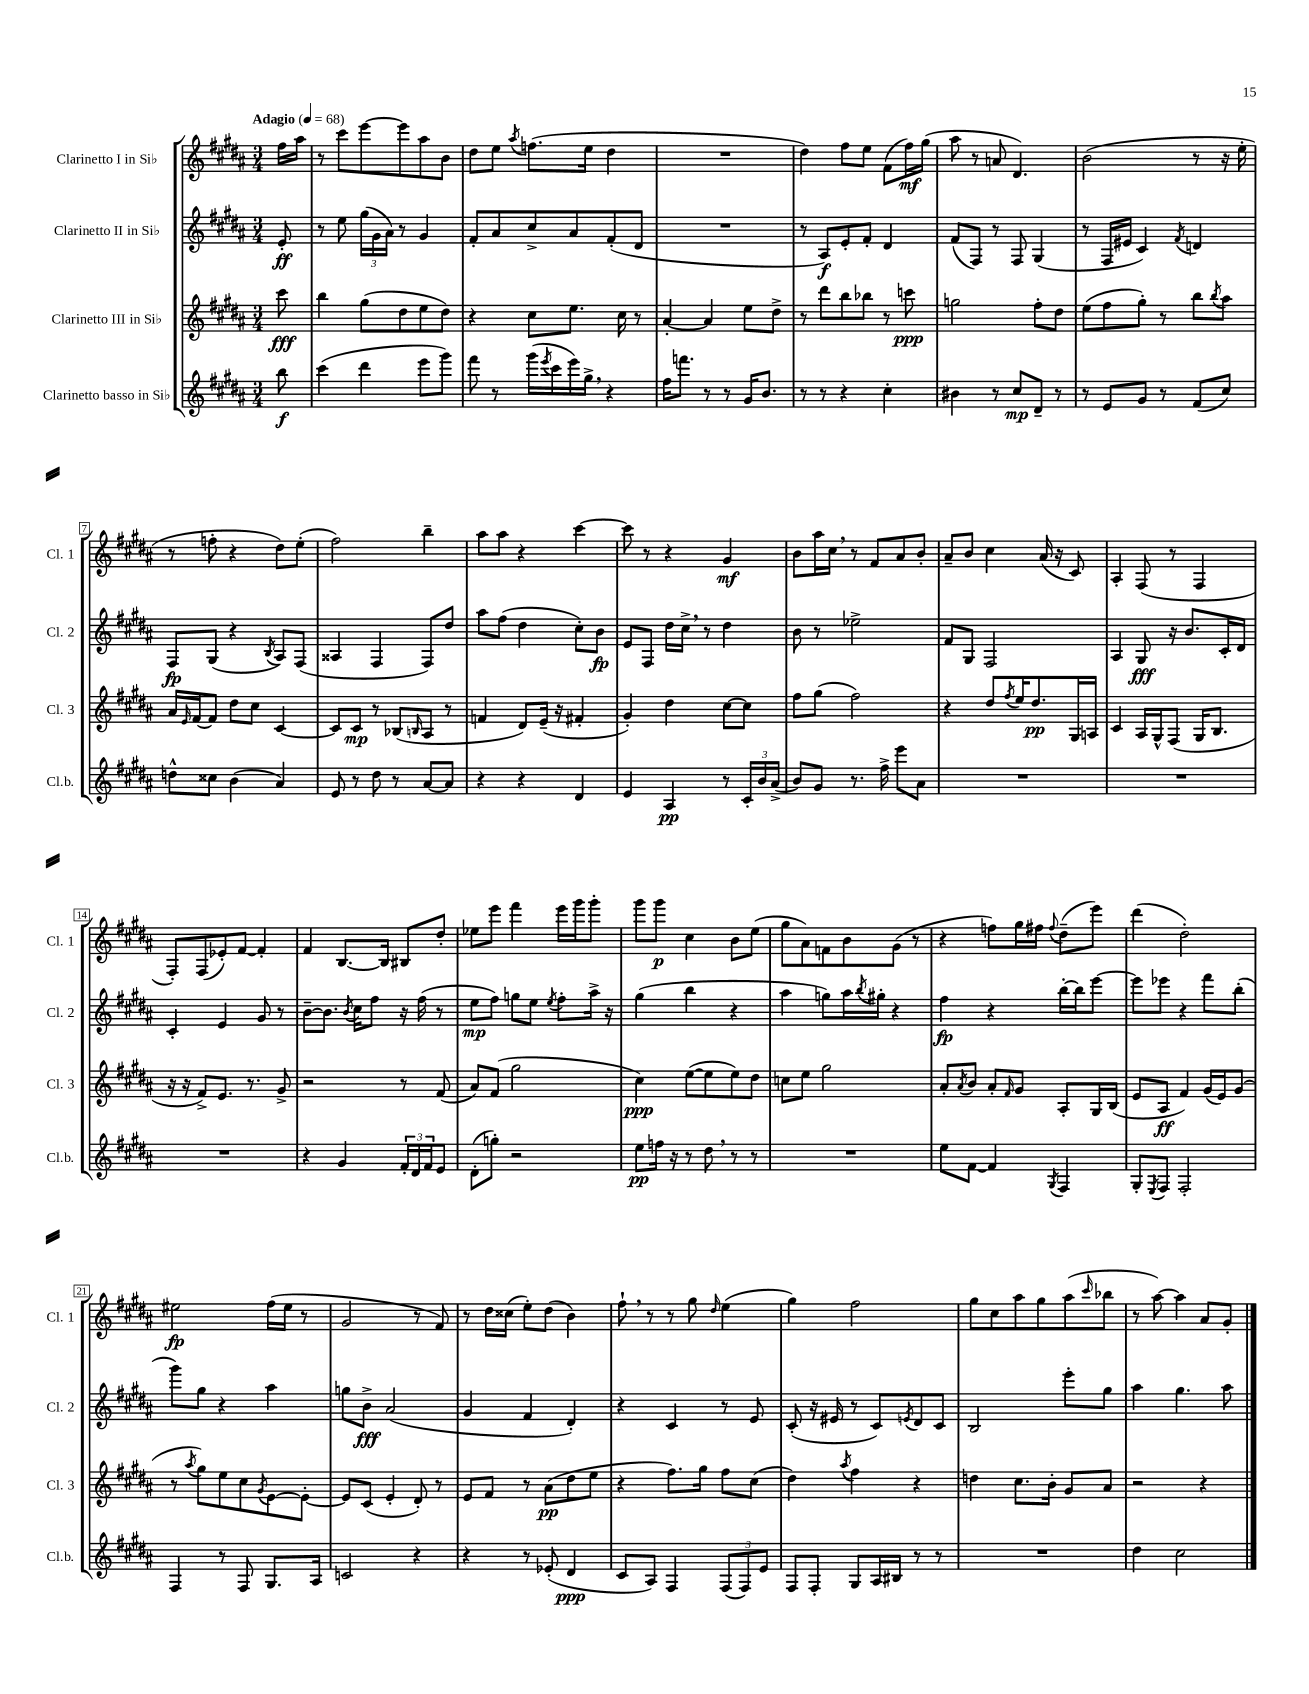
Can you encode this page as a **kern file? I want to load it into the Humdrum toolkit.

**kern	**dynam	**kern	**dynam	**kern	**dynam	**kern	**dynam
*part4	*part4	*part3	*part3	*part2	*part2	*part1	*part1
*staff4	*staff4	*staff3	*staff3	*staff2	*staff2	*staff1	*staff1
*I"Clarinetto basso in Si♭	*	*I"Clarinetto III in Si♭	*	*I"Clarinetto II in Si♭	*	*I"Clarinetto I in Si♭	*
*I'Cl.b.	*	*I'Cl. 3	*	*I'Cl. 2	*	*I'Cl. 1	*
*clefG2	*	*clefG2	*	*clefG2	*	*clefG2	*
*k[f#c#g#d#a#]	*	*k[f#c#g#d#a#]	*	*k[f#c#g#d#a#]	*	*k[f#c#g#d#a#]	*
*M3/4	*	*M3/4	*	*M3/4	*	*M3/4	*
*MM68	*	*MM68	*	*MM68	*	*MM68	*
=	=	=	=	=	=	=	=
!	!	!	!	!	!	!LO:TX:a:B:t=Adagio	!
8bb\	f	8ccc#\	fff	8e'/	ff	16ff#\LL	.
.	.	.	.	.	.	16aa#\JJ	.
=1	=1	=1	=1	=1	=1	=1	=1
(4ccc#\	.	4bb\	.	8r	.	8r	.
.	.	.	.	8ee\	.	8ccc#\L	.
4ddd#\	.	(8gg#\L	.	(24gg#\LL	.	[8eee\	.
.	.	.	.	24g#\	.	.	.
.	.	.	.	24a#\JJ)	.	.	.
.	.	8dd#\	.	8r	.	8eee\]	.
8eee\L	.	8ee\	.	4g#/	.	8aa#\	.
8ggg#\J)	.	8dd#\J)	.	.	.	8b\J	.
=2	=2	=2	=2	=2	=2	=2	=2
8fff#\	.	4r	.	8f#'/L	.	8dd#\L	.
8r	.	.	.	8a#/	.	8ee\J	.
.	.	.	.	.	.	8qaa#/	.
(16ggg#\LL	.	8cc#\L	.	8cc#^/	.	(8.ffn\L	.
8qeee/	.	.	.	.	.	.	.
16ccc#\	.	.	.	.	.	.	.
16eee\)	.	8.ee\J	.	8a#/	.	.	.
16gg#^,\JJ	.	.	.	.	.	16ee\Jk	.
4r	.	.	.	(8f#'/	.	4dd#\	.
.	.	16cc#\	.	.	.	.	.
.	.	8r	.	8d#/J	.	.	.
=3	=3	=3	=3	=3	=3	=3	=3
16ff#\KL	.	[4a#'/	.	2.r	.	2.r	.
8.fffn\J	.	.	.	.	.	.	.
8r	.	4a#/]	.	.	.	.	.
8r	.	.	.	.	.	.	.
16g#/KL	.	8ee\L	.	.	.	.	.
8.b/J	.	.	.	.	.	.	.
.	.	8dd#^\J	.	.	.	.	.
=4	=4	=4	=4	=4	=4	=4	=4
8r	.	8r	.	8r	.	4dd#\)	.
8r	.	8ddd#\L	.	8A#/L)	f	.	.
4r	.	8bb\	.	8e'/	.	8ff#\L	.
.	.	8bb-X\J	.	8f#'/J	.	8ee\J	.
4cc#'\	.	8r	.	4d#/	.	(8f#\L	.
.	.	8cccn\	ppp	.	.	16ff#\L)	mf
.	.	.	.	.	.	(16gg#\JJ	.
=5	=5	=5	=5	=5	=5	=5	=5
4b#X\	.	2ggn\	.	(8f#/L	.	8aa#\	.
.	.	.	.	8F#/J)	.	8r	.
8r	.	.	.	8r	.	8an/	.
8cc#/L	mp	.	.	8F#/	.	4.d#/)	.
8d#~/J	.	8ff#'\L	.	(4G#/	.	.	.
8r	.	8dd#\J	.	.	.	.	.
=6	=6	=6	=6	=6	=6	=6	=6
8r	.	(8ee\L	.	8r	.	(2b\	.
8e/L	.	8ff#\	.	16F#/LL	.	.	.
.	.	.	.	16e#X/JJ	.	.	.
8g#/J	.	8gg#'\J)	.	4c#/)	.	.	.
8r	.	8r	.	.	.	.	.
.	.	.	.	8qf#/	.	.	.
(8f#/L	.	8bb\L	.	4dn/	.	8r	.
.	.	8qbb/	.	.	.	.	.
8cc#/J)	.	8aa#\J	.	.	.	16r	.
.	.	.	.	.	.	16ee'\	.
!!LO:LB:g=z
=7	=7	=7	=7	=7	=7	=7	=7
8ddn^^\L	.	16a#/LL	.	8F#/L	fp	8r	.
.	.	16qqe/	.	.	.	.	.
.	.	[16f#/J	.	.	.	.	.
8cc##X\J	.	8f#/J]	.	(8G#/J	.	8ffn'\	.
(4b\	.	8dd#\L	.	4r	.	4r	.
.	.	8cc#\J	.	.	.	.	.
.	.	.	.	8qB/	.	.	.
4a#/)	.	[4c#/	.	8A#/L)	.	8dd#\L)	.
.	.	.	.	(8F#/J	.	(8ee'\J	.
=8	=8	=8	=8	=8	=8	=8	=8
8e/	.	8c#/L]	.	4A##X/	.	2ff#\)	.
8r	.	8c#/J	mp	.	.	.	.
8dd#\	.	8r	.	4F#/	.	.	.
8r	.	(8B-X/L	.	.	.	.	.
.	.	16qqBn/	.	.	.	.	.
[8a#/L	.	8A#/J	.	8F#/L)	.	4bb~\	.
8a#/J]	.	8r	.	8dd#/J	.	.	.
=9	=9	=9	=9	=9	=9	=9	=9
4r	.	4fn/	.	8aa#\L	.	8aa#\L	.
.	.	.	.	(8ff#\J	.	8aa#\J	.
4r	.	8d#/L)	.	4dd#\	.	4r	.
.	.	(16e~/Jk	.	.	.	.	.
.	.	16r	.	.	.	.	.
4d#/	.	4f#X'/	.	8cc#'\L)	.	[4ccc#\	.
.	.	.	.	8b\J	fp	.	.
=10	=10	=10	=10	=10	=10	=10	=10
4e/	.	4g#'/)	.	8e/L	.	8ccc#\]	.
.	.	.	.	8F#/J	.	8r	.
4A#/	pp	4dd#\	.	16dd#\LL	.	4r	.
.	.	.	.	16cc#^,\JJ	.	.	.
.	.	.	.	8r	.	.	.
8r	.	[8cc#\L	.	4dd#\	.	4g#/	mf
24c#'/LL	.	8cc#\J]	.	.	.	.	.
24b/	.	.	.	.	.	.	.
(24a#^/JJ	.	.	.	.	.	.	.
=11	=11	=11	=11	=11	=11	=11	=11
8b/L)	.	8ff#\L	.	8b\	.	8b\L	.
8g#/J	.	(8gg#\J	.	8r	.	16aa#\L	.
.	.	.	.	.	.	16cc#,\JJ	.
8.r	.	2ff#\)	.	2ee-X^\	.	8r	.
.	.	.	.	.	.	8f#/L	.
16ff#^\	.	.	.	.	.	.	.
8eee\L	.	.	.	.	.	8a#/	.
8a#\J	.	.	.	.	.	8b'/J	.
=12	=12	=12	=12	=12	=12	=12	=12
2.r	.	4r	.	8f#/L	.	8a#~/L	.
.	.	.	.	8G#/J	.	8b/J	.
.	.	8dd#/L	.	2F#/	.	4cc#\	.
.	.	8qff#/	.	.	.	.	.
.	.	16ee/K	.	.	.	.	.
.	.	8.dd#/	pp	.	.	.	.
.	.	.	.	.	.	(16a#/	.
.	.	.	.	.	.	16r	.
.	.	16G#/L	.	.	.	8c#/)	.
.	.	16An/JJ	.	.	.	.	.
=13	=13	=13	=13	=13	=13	=13	=13
2.r	.	4c#/	.	4A#/	.	4A#'/	.
.	.	16A#/LL	.	8G#/	fff	(8F#/	.
.	.	16G#^^/J	.	.	.	.	.
.	.	(8F#/J	.	16r	.	8r	.
.	.	.	.	8.b/L	.	.	.
.	.	16G#/KL	.	.	.	4F#/	.
.	.	8.B/J	.	.	.	.	.
.	.	.	.	16c#'/L	.	.	.
.	.	.	.	16d#/JJ	.	.	.
!!LO:LB:g=z
=14	=14	=14	=14	=14	=14	=14	=14
2.r	.	16r	.	4c#'/	.	8F#'/L)	.
.	.	16r	.	.	.	.	.
.	.	8f#^/L)	.	.	.	(8F#/	.
.	.	8.e/J	.	4e/	.	8e-X'/)	.
.	.	.	.	.	.	[8f#/J	.
.	.	8.r	.	.	.	.	.
.	.	.	.	8g#/	.	4f#'/]	.
.	.	8g#^/	.	8r	.	.	.
=15	=15	=15	=15	=15	=15	=15	=15
4r	.	2r	.	[8b~\L	.	4f#/	.
.	.	.	.	8.b\J]	.	.	.
4g#/	.	.	.	.	.	[8.B/L	.
.	.	.	.	8qb/	.	.	.
.	.	.	.	16cc#\KL	.	.	.
.	.	.	.	8ff#\J	.	.	.
.	.	.	.	.	.	16B/Jk]	.
24f#'/LL	.	8r	.	16r	.	8B#X/L	.
24d#/	.	.	.	.	.	.	.
.	.	.	.	(16ff#\	.	.	.
24f#/J	.	.	.	.	.	.	.
8e/J	.	(8f#/	.	8r	.	8dd#'/J	.
=16	=16	=16	=16	=16	=16	=16	=16
(8d#'\L	.	8a#/L)	.	8ee\L	mp	8ee-X\L	.
8ggn'\J)	.	(8f#/J	.	8ff#\J)	.	8eee\J	.
2r	.	2gg#\	.	8ggn\L	.	4fff#\	.
.	.	.	.	8ee\J	.	.	.
.	.	.	.	8qee/	.	.	.
.	.	.	.	8ff#'\L	.	16eee\LL	.
.	.	.	.	.	.	16ggg#\J	.
.	.	.	.	16aa#^\Jk	.	8ggg#'\J	.
.	.	.	.	16r	.	.	.
=17	=17	=17	=17	=17	=17	=17	=17
8ee\L	pp	4cc#\)	ppp	(4gg#\	.	8ggg#\L	.
16ffn\Jk	.	.	.	.	.	8ggg#\J	p
16r	.	.	.	.	.	.	.
8r	.	([8ee\L	.	4bb\	.	4cc#\	.
8dd#,\	.	8ee\]	.	.	.	.	.
8r	.	8ee\)	.	4r	.	8b\L	.
8r	.	8dd#\J	.	.	.	(8ee\J	.
=18	=18	=18	=18	=18	=18	=18	=18
2.r	.	8ccn\L	.	4aa#\	.	8gg#\L	.
.	.	8ee\J	.	.	.	8a#\)	.
.	.	2gg#\	.	8ggn\L)	.	8fn\	.
.	.	.	.	16aa#\L	.	8b\	.
.	.	.	.	8qbb/	.	.	.
.	.	.	.	16gg#X'\JJ	.	.	.
.	.	.	.	4r	.	(8g#\J	.
.	.	.	.	.	.	8r	.
=19	=19	=19	=19	=19	=19	=19	=19
8ee\L	.	8a#'/L	.	4ff#\	fp	4r	.
.	.	8qa#/	.	.	.	.	.
[8f#\J	.	8b/J	.	.	.	.	.
4f#/]	.	8a#'/L	.	4r	.	8ffn\L)	.
.	.	16qqf#/	.	.	.	.	.
.	.	8g#/J	.	.	.	16gg#\L	.
.	.	.	.	.	.	16ff#X\JJ	.
8qG#/	.	.	.	.	.	8qqff#/	.
4F#/	.	8A#'/L	.	[16bb'\LL	.	(8dd#~\L	.
.	.	.	.	16bb\J]	.	.	.
.	.	16G#/L	.	[8eee\J	.	8eee\J)	.
.	.	(16B/JJ	.	.	.	.	.
=20	=20	=20	=20	=20	=20	=20	=20
8G#'/L	.	8e/L	.	8eee\L]	.	(4ddd#\	.
8qE/	.	.	.	.	.	.	.
8F#/J	.	8A#/J	ff	8eee-X\J	.	.	.
2F#'/	.	4f#/)	.	4r	.	2dd#'\)	.
.	.	(16g#/LL	.	8fff#\L	.	.	.
.	.	16e/J)	.	.	.	.	.
.	.	(8g#/J	.	(8bb'\J	.	.	.
!!LO:LB:g=z
=21	=21	=21	=21	=21	=21	=21	=21
4F#/	.	8r	.	8ggg#\L)	.	2ee#X\	fp
.	.	8qaa#/	.	.	.	.	.
.	.	8gg#\L)	.	8gg#\J	.	.	.
8r	.	8ee\	.	4r	.	.	.
8F#/	.	8cc#\	.	.	.	.	.
.	.	8qg#/	.	.	.	.	.
8.G#/L	.	[8e\	.	4aa#\	.	(16ff#\LL	.
.	.	.	.	.	.	16ee#\JJ	.
.	.	8e'\J_	.	.	.	8r	.
16A#/Jk	.	.	.	.	.	.	.
=22	=22	=22	=22	=22	=22	=22	=22
2cn/	.	8e/L]	.	8ggn\L	.	2g#/	.
.	.	(8c#/J	.	8b^\J	fff	.	.
.	.	4e'/	.	(2a#/	.	.	.
4r	.	8d#'/)	.	.	.	8r	.
.	.	8r	.	.	.	8f#/)	.
=23	=23	=23	=23	=23	=23	=23	=23
4r	.	8e/L	.	4g#/	.	8r	.
.	.	8f#/J	.	.	.	16dd#\LL	.
.	.	.	.	.	.	(16cc##X\JJ	.
8r	.	8r	.	4f#/	.	8ee'\L)	.
(8e-X'/	.	(8a#\L	pp	.	.	(8dd#\J	.
4d#/	ppp	8dd#\	.	4d#'/)	.	4b\)	.
.	.	8ee\J	.	.	.	.	.
=24	=24	=24	=24	=24	=24	=24	=24
8c#/L	.	4r	.	4r	.	8ff#`,\	.
8A#/J)	.	.	.	.	.	8r	.
4F#/	.	8.ff#\L)	.	4c#/	.	8r	.
.	.	.	.	.	.	8gg#\	.
.	.	16gg#\Jk	.	.	.	.	.
.	.	.	.	.	.	16qqdd#/	.
(12F#/L	.	8ff#\L	.	8r	.	(4ee\	.
12F#/)	.	.	.	.	.	.	.
.	.	(8cc#\J	.	8e/	.	.	.
12e/J	.	.	.	.	.	.	.
=25	=25	=25	=25	=25	=25	=25	=25
8F#/L	.	4dd#\)	.	(8c#'/	.	4gg#\)	.
8F#'/J	.	.	.	16r	.	.	.
.	.	.	.	16e#X/	.	.	.
.	.	8qaa#/	.	.	.	.	.
8G#/L	.	4ff#\	.	8r	.	2ff#\	.
16A#/L	.	.	.	8c#/L)	.	.	.
16B#X/JJ	.	.	.	.	.	.	.
.	.	.	.	8qen/	.	.	.
8r	.	4r	.	8d#/	.	.	.
8r	.	.	.	8c#/J	.	.	.
=26	=26	=26	=26	=26	=26	=26	=26
2.r	.	4ddn\	.	2B/	.	8gg#\L	.
.	.	.	.	.	.	8cc#\	.
.	.	8.cc#\L	.	.	.	8aa#\	.
.	.	.	.	.	.	8gg#\	.
.	.	16b'\Jk	.	.	.	.	.
.	.	8g#/L	.	8eee'\L	.	(8aa#\	.
.	.	.	.	.	.	16qqccc#/	.
.	.	8a#/J	.	8gg#\J	.	8bb-X\J	.
=27	=27	=27	=27	=27	=27	=27	=27
4dd#\	.	2r	.	4aa#\	.	8r	.
.	.	.	.	.	.	[8aa#\)	.
2cc#\	.	.	.	4.gg#\	.	4aa#\]	.
.	.	4r	.	.	.	8a#/L	.
.	.	.	.	8aa#\	.	8g#'/J	.
==	==	==	==	==	==	==	==
*-	*-	*-	*-	*-	*-	*-	*-
